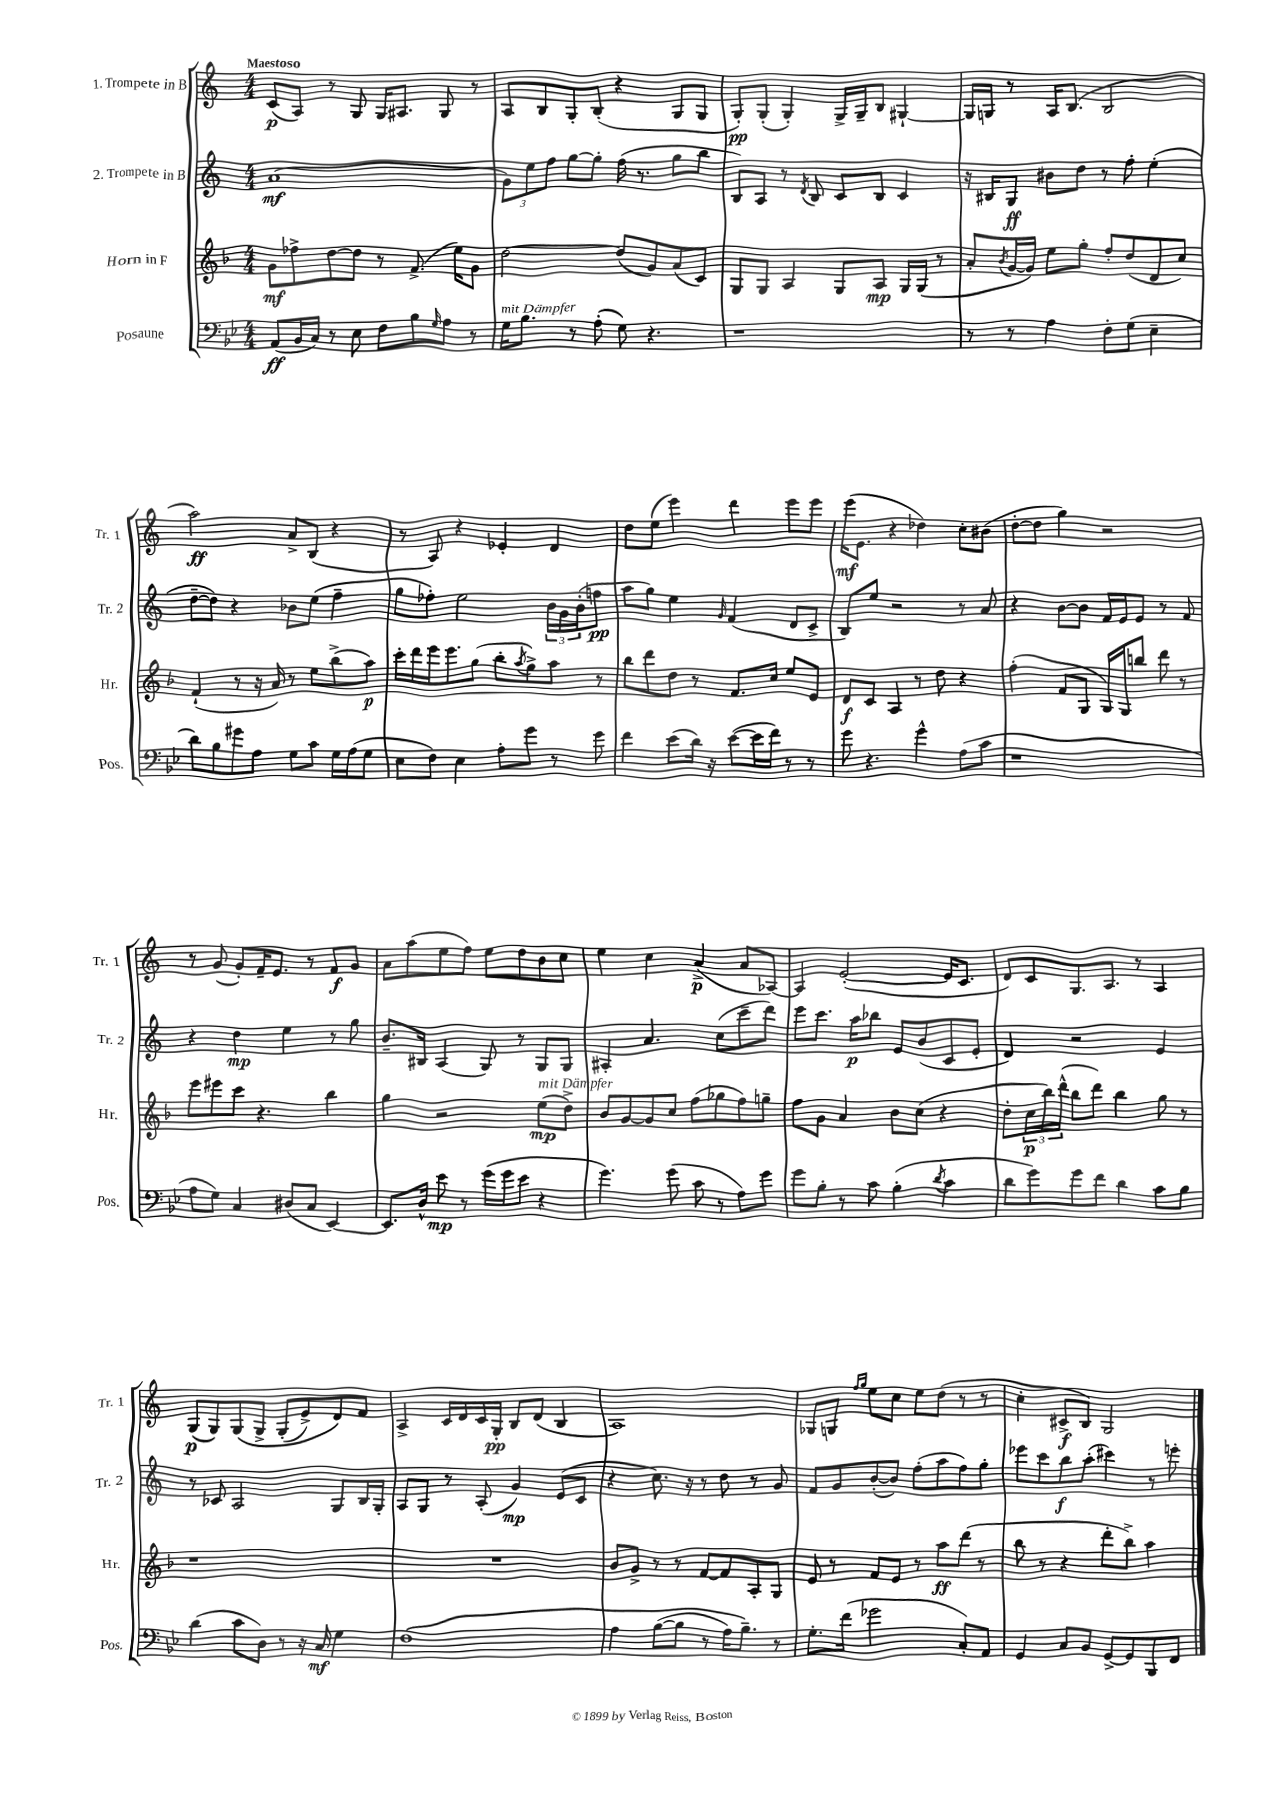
<<
\new StaffGroup <<
\new Staff = "s0" \with { instrumentName = "1. Trompete in B" shortInstrumentName = "Tr. 1" } {
    \clef treble \key c \major \numericTimeSignature \time 4/4 \tempo "Maestoso"
    c'8\p( a8) r8 g8 g16 ais8. g8 r8 |
    a8 b8 g8-. b8-.( r4 g8 g8 |
    g8-.\pp) g8-.( g4-.) g16-> g16-- b8 gis4~-! |
    gis16 g16 r8 a16 b8.( b2 |
    a''2\ff) a'8-> b8( r4 |
    r8 a8) r4 ees'4-. d'4 |
    d''8 e''8( e'''4) d'''4 e'''8 e'''8 |
    e'''16\mf( e'8. r4 des''4) c''8-. bis'8( |
    d''8~-. d''8 g''4) r2 |
    r8 g'8( g'8-.) f'16-- e'8. r8 f'8\f g'8 |
    a'8 a''8( e''8 f''8) e''8 d''8 b'8 c''8 |
    e''4 c''4 a'4->\p( a'8 aes8~) |
    aes4 e'2~-.( e'16 c'8. |
    d'8) c'8 g8. a8. r8 a4 |
    g8\p( g8) g8\( g8-> g8-.( e'8->) d'8\) f'8 |
    a4-> c'16 d'16 c'16 g16-.\pp b8 d'8( b4 |
    a1) |
    ges8 g8 \grace { f''16 g''16 } e''8 c''8 e''8 d''8( r8 r8 |
    c''4-. cis'8->\f b8) g2 \bar "|." |
}
\new Staff = "s1" \with { instrumentName = "2. Trompete in B" shortInstrumentName = "Tr. 2" } {
    \clef treble \key c \major \numericTimeSignature \time 4/4
    a'1\mf( |
    \tuplet 3/2 { g'8) e''8 f''8 } g''8~ g''8-. f''16( r8. g''8 b''8 |
    b8) a8 r8 \acciaccatura { d'8 } b8 c'8 b8 c'4 |
    r16 bis16 g8\ff bis'8 d''8 r8 f''8-. e''4-.( |
    d''8~-- d''8) r4 bes'8 e''8( f''4-- |
    g''8 fes''8-.) e''2 \tuplet 3/2 { b'16 g'16 b'16-.( } f''8\pp |
    a''8 g''8) e''4 \grace { g'16 } f'4( d'8 c'8-> |
    b8) e''8 r2 r8 a'8 |
    r4 b'8~ b'8 f'16 e'16 e'8 r8 f'8 |
    r4 d''4\mp e''4 r8 g''8 |
    b'8.-- bis16 a4( g8) r8 g8 g8 |
    ais4-. a'4. c''8( c'''8-- d'''8) |
    e'''8 c'''8. a''16\p bes''8 e'8 b'8( c'8 e'8-. |
    d'4) r2 e'4 |
    r8 ces'8 a2 g8 b16 g16-. |
    a8 g8 r8 a8-.( g'4\mp) e'8( c'8 |
    r4 c''8.) r16 r8 d''8 r8 g'8 |
    f'8 g'8 b'8~-.( b'8) f''8-.( a''8 f''8) g''8-. |
    ees'''8 c'''8 b''8\f a''8-.( cis'''4) r8 e'''8-. \bar "|." |
}
\new Staff = "s2" \with { instrumentName = "Horn in F" shortInstrumentName = "Hr." } {
    \clef treble \key f \major \numericTimeSignature \time 4/4
    g'8\mf fes''8-> d''8~ d''8 r8 f'8.->( e''16) g'8 |
    d''2~ d''8( g'8) a'8( c'8) |
    g8 g8 a4 g8 a8\mp g16 g16( r8 |
    a'8-. \acciaccatura { bes'8 } g'16~ g'16) e''8 g''8-. f''8-. d''8( d'8 c''8) |
    f'4-!( r8 r16 a'16) r8 e''8 bes''8->( a''8\p) |
    c'''16-. d'''16 e'''16 e'''8. g''8( bes''8-. \acciaccatura { a''8 } g''8->) a''8 r8 |
    bes''8 d'''8 d''8 r8 f'8. c''16 e''8 e'8 |
    d'8\f c'8 a4 r8 d''8 r4 |
    f''4-.( f'8 g8 g16) g16 b''8 d'''8 r8 |
    e'''8 eis'''8 c'''8 r4. bes''4 |
    g''4 r2 e''8\mp^\markup { \italic "mit Dämpfer" }( d''8->) |
    bes'8 g'8~ g'8 c''8 f''8( ges''8 f''8) g''8-- |
    f''8 g'8 a'4 bes'8 c''8( r4 |
    d''8-. \tuplet 3/2 { c''16\p bes''16) d'''16-^( } bes''8 d'''8) bes''4 g''8 r8 |
    r1 |
    R1 |
    bes'8 g'8-> r8 r8 f'8~ f'8 a8-. g8 |
    e'8 r8 f'8 e'8 r8 a''8\ff d'''8( r8 |
    bes''8 r8 r4 d'''8-. bes''8->) a''4 \bar "|." |
}
\new Staff = "s3" \with { instrumentName = "Posaune" shortInstrumentName = "Pos." } {
    \clef bass \key bes \major \numericTimeSignature \time 4/4
    a,8\ff( bes,16 c16) r8 ees8 f8 bes8 \grace { g16 } a8 r8 |
    g16^\markup { \italic "mit Dämpfer" } bes8. r8 a8-.( g8) r4. |
    r1 |
    r8 r8 a4 f8-. g8( ees4-- |
    d'8) bes8 gis'8 a8 g8 c'8 g16 a16( g8 |
    ees8 f8) ees4 a8-. g'8 r8 g'8 |
    f'4 ees'8( d'16) r16 ees'8~( ees'16 f'16) r8 r8 |
    g'8 r4. g'4-^ a8( c'8 |
    r1 |
    a8 g8) c4 dis8( c8 ees,4~) |
    ees,8. d16-^ ees'8\mp r8 g'16( g'16 ees'8 r4 |
    g'4.) g'8( c'8 r8 a8) g'8 |
    g'8 bes8-. r8 c'8 bes4-.( \acciaccatura { d'8 } c'4 |
    d'8 g'8) g'8 f'8 d'4 c'8 bes8 |
    d'4( c'8 d8) r8 r16 c16\mf g4 |
    f1\( |
    a4 bes8~( bes8 r8 a16) bes8.--\) r8 |
    g8.-. f'16( ges'2 c8-.) a,8 |
    g,4 c8 bes,8 g,8~-> g,8 bes,,8 f,8 \bar "|." |
}
>>
>>
\layout { \context { \Score \remove "Bar_number_engraver" } }
